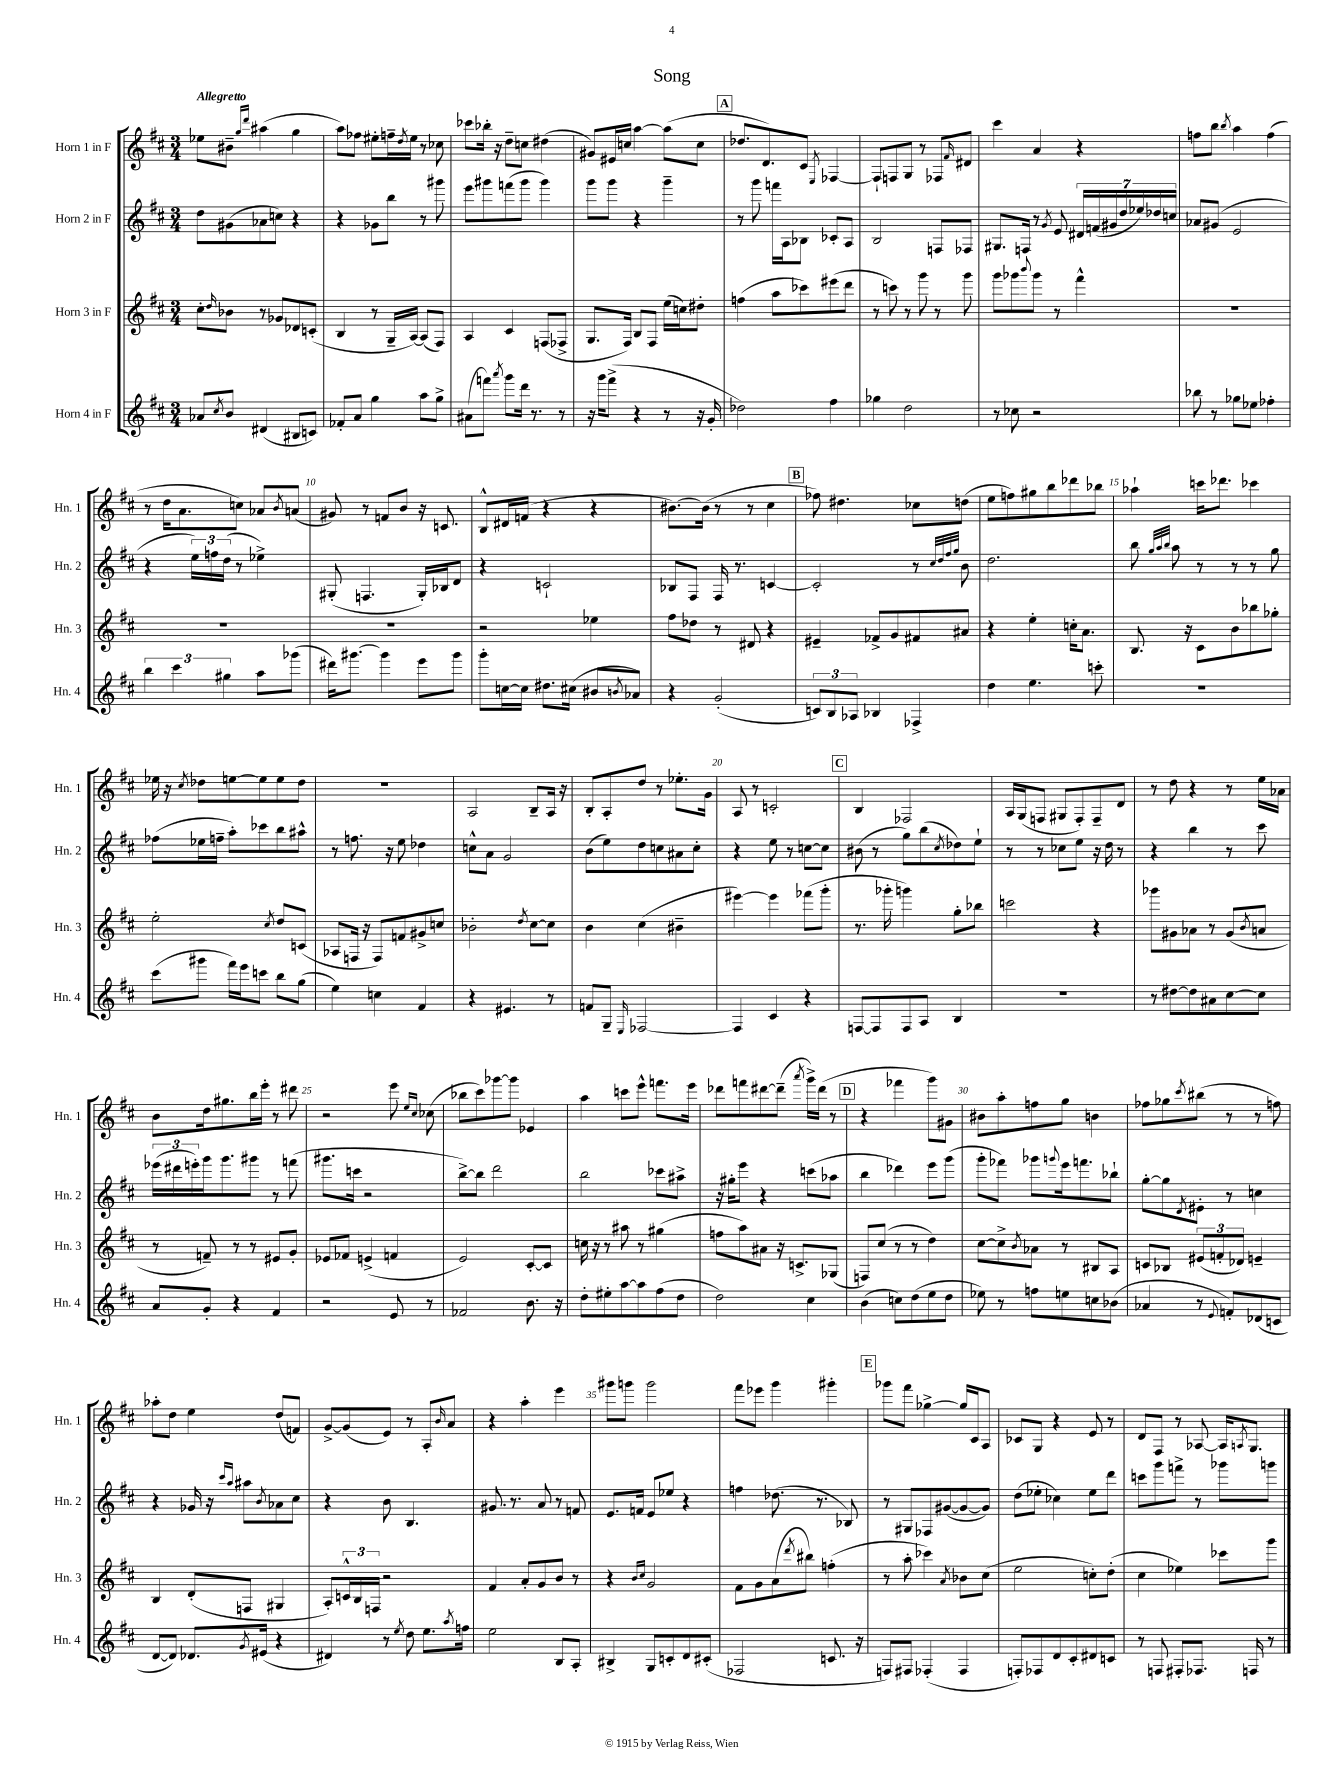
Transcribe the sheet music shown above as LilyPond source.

\header { title = "Song" }
<<
\new StaffGroup <<
\new Staff = "s0" \with { instrumentName = "Horn 1 in F" shortInstrumentName = "Hn. 1" } {
    \clef treble \key d \major \numericTimeSignature \time 3/4 \tempo "Allegretto"
    ees''8 bis'8-- \grace { g''16 d'''16 } ais''4( g''4 |
    a''8) fes''8 eis''8-. f''16-- \acciaccatura { d''8 } eis''16 r8 ces''8 |
    ces'''8 bes''16-. r16 d''8-- c''8 dis''4( |
    gis'8) eis'16 c''16 a''4~ a''8( c''8 |
    \mark \markup { \box "A" } des''8. d'8.) cis'8 \acciaccatura { e8 } fes4~ |
    fes8-! f8 g8 r8 fes8 \grace { fis'16 } dis'8 |
    cis'''4 a'4 r4 |
    f''8 b''8 \acciaccatura { b''8 } a''4 f''4( |
    r8 d''16 a'8. c''8) aes'8 \acciaccatura { b'8 } a'8( |
    gis'8) r8 f'8 b'8 r16 c'8. |
    b8-^ dis'16 f'16( r4 r4 |
    bis'8.~) bis'16( r8 r8 cis''4 |
    \mark \markup { \box "B" } fes''8) dis''4. ces''8 d''8( |
    e''8 f''8) gis''8 b''8 des'''8 bes''8 |
    aes''4-! c'''16 des'''8. ces'''4 |
    ees''16 r16 \acciaccatura { cis''8 } des''8 e''8~ e''8 e''8 des''8 |
    R2. |
    a2 b8-- a16 r16 |
    b8-. a8-. d''8 r8 ees''8.-. g'16 |
    a8 r8 c'2-. |
    \mark \markup { \box "C" } b4 fes2 |
    a16 g16( f8 gis8 f8-.) f8-- d'8 |
    r8 d''8 r4 r8 e''16 aes'16 |
    b'8 d''16 gis''8. b''16 e'''16-. r8 dis'''8 |
    r2 e'''8 \grace { e''16 cis''16 } ces''8( |
    bes''8 cis'''8) ges'''8~ ges'''8 ees'4 |
    a''4 c'''8 e'''8-^ f'''8. e'''16 |
    des'''8 f'''8 dis'''8~ dis'''8--( \acciaccatura { a'''8 } g'''16->) dis'''16( r8 |
    \mark \markup { \box "D" } r4 fes'''4 g'''8) gis'8 |
    bis'8 a''8-. f''8 g''8 b'4 |
    fes''8 ges''8 \acciaccatura { cis'''8 } bis''8( r8 r8 f''8) |
    aes''8-. d''8 e''4 d''8( f'8) |
    g'8~-> g'8( e'8) r8 a8-. \grace { b'16 } a'8 |
    r4 a''4-. e'''4 |
    gis'''8 g'''8 g'''2 |
    fis'''8 ees'''8 g'''4 gis'''4-. |
    \mark \markup { \box "E" } ges'''8 fis'''8 ges''4~-> ges''16 cis'16 a8 |
    ces'8 g8 r4 e'8 r8 |
    d'8 fis8 r8 aes8~ aes16 \acciaccatura { a8 } g8. \bar "|." |
}
\new Staff = "s1" \with { instrumentName = "Horn 2 in F" shortInstrumentName = "Hn. 2" } {
    \clef treble \key d \major \numericTimeSignature \time 3/4
    d''8 gis'8( aes'8 c''8) r4 |
    r4 ges'8 b''8 r8 gis'''8 |
    e'''8 gis'''8 f'''8( gis'''8 gis'''4) |
    g'''8 g'''8 r4 g'''4-- |
    \mark \markup { \box "A" } r8 g'''8 f'''16 a16 bes8 ces'8-. a8 |
    b2 f8 fes8 |
    gis8. f16 r8 \acciaccatura { g'8 } e'8 \tuplet 7/4 { dis'16 f'16( gis'16 d''16 ees''16) des''16 c''16 } |
    aes'8 gis'8( e'2 |
    r4 \tuplet 3/2 { e''16) f''16 d''16( } r8 ees''4->) |
    gis8-.( f4. gis16-.) bes16 d'8 |
    r4 c'2-! |
    bes8 fis8 fis16 r8. c'4~ |
    \mark \markup { \box "B" } c'2-. r8 \grace { cis''32 d''32 fis''32 g''32 } b'8 |
    d''2. |
    b''8 \grace { g''32 a''32 b''32 } a''8 r8 r8 r8 g''8 |
    fes''8( ees''16 f''16-- a''8-.) ces'''8 b''8 ais''8-^ |
    r8 f''8. r16 e''8 des''4 |
    c''8-^ a'8 g'2 |
    b'8( e''8) d''8 c''8 ais'8 c''8-. |
    r4 e''8 r8 c''8~ c''8 |
    \mark \markup { \box "C" } bis'8( r8 g''8) b''8( \acciaccatura { cis''8 } des''8) e''8-! |
    r8 r8 ces''8 e''8 r16 d''16 r8 |
    r4 b''4 r8 cis'''8 |
    \tuplet 3/2 { ees'''16( dis'''16 e'''16-.) } g'''16 g'''8. gis'''8 r8 f'''8( |
    gis'''8. c'''16 r2 |
    b''8~->) b''8 d'''2 |
    b''2 ces'''8 ais''8-> |
    r16 gis''16-. e'''8 r4 c'''8( aes''8 |
    \mark \markup { \box "D" } b''4 des'''4) e'''8 g'''8( |
    g'''8-. fes'''8) ges'''8 \appoggiatura { g'''8 } e'''16 f'''8. bes''8-! |
    g''8~-. g''8 \acciaccatura { d'8 } eis'8-. r8 c''4 |
    r4 ges'16 r16 \grace { cis'''16 a''16 } ais''8 \acciaccatura { b'8 } aes'8 cis''8 |
    r4 b'8 b4. |
    gis'8. r8. a'8 r8 f'8 |
    e'8. f'16 e'8 ees''8 r4 |
    f''4 des''8.( r8. bes8) |
    \mark \markup { \box "E" } r8 gis8 fes8 gis'8~( gis'8~ gis'8) |
    d''8( ees''8-. ces''4) ees''8 d'''8 |
    c'''8 g'''8 f'''8-> r8 ges'''8 g'''8 \bar "|." |
}
\new Staff = "s2" \with { instrumentName = "Horn 3 in F" shortInstrumentName = "Hn. 3" } {
    \clef treble \key d \major \numericTimeSignature \time 3/4
    cis''8-. \grace { d''16 } bes'8 r8 ges'8 des'8 c'8-.( |
    b4 r8 g16-- a16~) a8( fis8) |
    a4 cis'4 f8( fes8-> |
    g8. fis16) b8 fis8 e''16( c''16) dis''8-. |
    \mark \markup { \box "A" } f''4( a''8 ces'''8) eis'''8( d'''8 |
    r8 c'''8) r8 g'''8 r8 g'''8 |
    g'''8 ges'''8 \appoggiatura { b'''8 } ges'''8 r8 fis'''4-^ |
    R2. |
    R2. |
    R2. |
    r2 ees''4 |
    fis''8 des''8 r8 dis'8 r4 |
    \mark \markup { \box "B" } eis'4-- fes'8-> g'8 fis'8 ais'8 |
    r4 e''4-. c''16-. a'8. |
    b8. r16 cis'8 b'8 bes''8 ges''8-. |
    e''2-. \acciaccatura { cis''8 } d''8 c'8( |
    aes8 f16 r16 f8) f'8 gis'8-> c''8 |
    bes'2-. \acciaccatura { d''8 } cis''8~ cis''8 |
    b'4 cis''4( bis'4-- |
    eis'''4~) eis'''4 fes'''8( g'''8-. |
    \mark \markup { \box "C" } r8. ges'''16-. g'''4) g''8-. bes''8 |
    c'''2 r4 |
    ges'''8 gis'8 aes'8 r8 gis'8( \acciaccatura { b'8 } a'8 |
    r8 f'8--) r8 r8 eis'8 g'8-. |
    ees'8 fes'8 e'4->( f'4 |
    e'2) cis'8~-. cis'8 |
    c''16 r16 r8 ais''8 r8 gis''4( |
    f''8 a''8) ais'8 r16 c'8.-> ges8( |
    \mark \markup { \box "D" } f8) cis''8( r8 r8 d''4) |
    cis''8~ cis''8-> \acciaccatura { b'8 } aes'8 r8 bis8 a8 |
    c'8 bes8 \tuplet 3/2 { eis'8( f'8-. des'8) } e'4-- |
    b4 d'8-.( f8 gis4 |
    a8-.) \tuplet 3/2 { c'16-^ b16 f16 } r2 |
    fis'4 a'8-. g'8 b'8 r8 |
    r4 \grace { b'16 cis''16 } g'2 |
    fis'8 g'8 a'8( \acciaccatura { d'''8 } bis''8) f''4-.( |
    \mark \markup { \box "E" } r8 a''8-. ces'''4) \acciaccatura { a'8 } bes'8 cis''8( |
    e''2 c''8-.) d''8-.( |
    cis''4 ees''4) ces'''8 g'''8 \bar "|." |
}
\new Staff = "s3" \with { instrumentName = "Horn 4 in F" shortInstrumentName = "Hn. 4" } {
    \clef treble \key d \major \numericTimeSignature \time 3/4
    aes'8 \acciaccatura { cis''8 } b'8 dis'4( bis8 c'8) |
    fes'8-. a'8 g''4 a''8 g''8-> |
    ais'8( f'''8) \acciaccatura { a'''8 } g'''8 d'''16 r8. r8 |
    r16 g'''16 fis'''8->( r4 r8 r16 g'16-. |
    \mark \markup { \box "A" } des''2) fis''4 |
    ges''4 d''2 |
    r8 ces''8 r2 |
    bes''8 r8 ges''8 ees''8 fes''4-. |
    \tuplet 3/2 { b''4 cis'''4 gis''4 } a''8 ges'''8( |
    dis'''16) gis'''8.~ gis'''4 e'''8 gis'''8 |
    g'''8-. c''16~ c''16 dis''8. cis''16( bis'8 \acciaccatura { b'8 } aes'8) |
    r4 g'2-.( |
    \mark \markup { \box "B" } \tuplet 3/2 { c'8) b8 aes8 } bes4 fes4-> |
    d''4 e''4. c'''8-. |
    R2. |
    cis'''8( gis'''8 fis'''16) e'''16 c'''8 b''8 g''8( |
    e''4) c''4 fis'4 |
    r4 eis'4. r8 |
    f'8 g8-- \grace { e16 } fes2~ |
    fes4 cis'4 r4 |
    \mark \markup { \box "C" } f8~ f8 f8 a8 b4 |
    R2. |
    r8 dis''8~ dis''8 ais'8 cis''8~ cis''8 |
    a'8 g'8-. r4 fis'4 |
    r2 e'8 r8 |
    fes'2 b'8. r16 |
    d''8-. eis''8-. a''8~ a''8 fis''8( d''8 |
    d''2) cis''4 |
    \mark \markup { \box "D" } b'4( c''8) d''8( e''8 d''8 |
    ees''8) r8 f''8 e''8 c''8 bes'8( |
    aes'4 r8 \appoggiatura { e'8 } f'8-.) des'8( c'8 |
    d'8~ d'8) des'8. \acciaccatura { g'8 } eis'16( r4 |
    dis'4) r8 \acciaccatura { e''8 } d''8 e''8. \acciaccatura { a''8 } f''16 |
    e''2 b8 a8-. |
    bis4-> g8 c'8-. d'8 cis'8-.( |
    fes2 c'8. r16 |
    \mark \markup { \box "E" } f8) fis8 fes4-.( fes4 |
    f8-.) fes8 d'8 cis'8-. dis'8 c'8 |
    r8 f8 fis8-. fes8. f16 r8 \bar "|." |
}
>>
>>
\layout { \context { \Score \override BarNumber.break-visibility = ##(#f #t #t) barNumberVisibility = #(every-nth-bar-number-visible 5) } }
